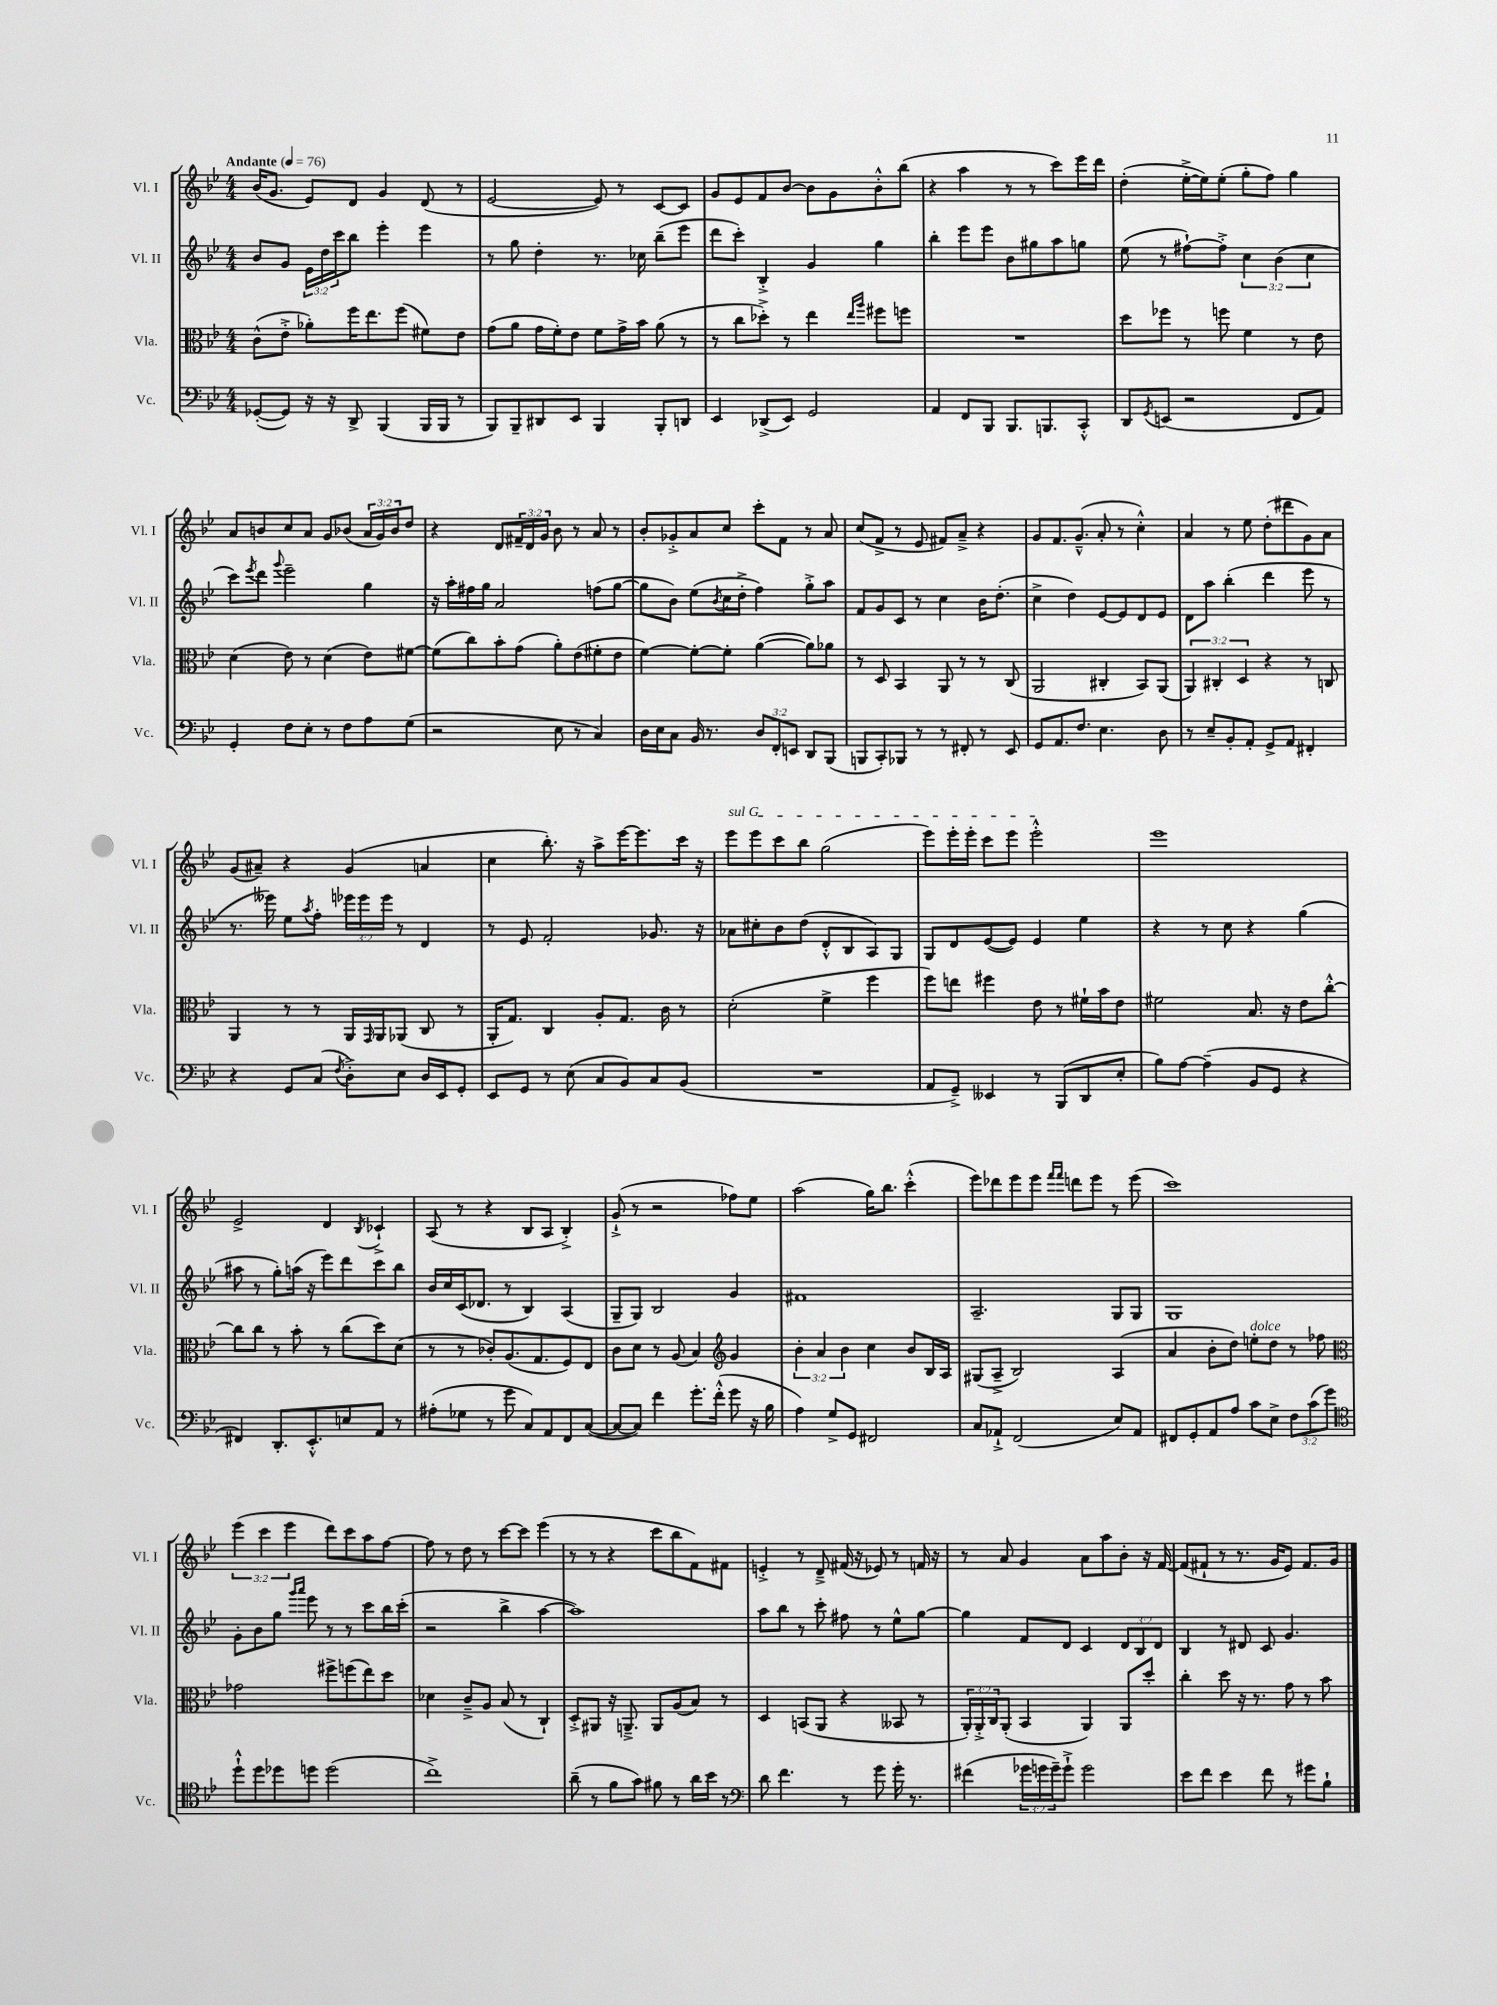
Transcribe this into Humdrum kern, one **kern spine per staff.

**kern	**kern	**kern	**kern
*staff4	*staff3	*staff2	*staff1
*clefF4	*clefC3	*clefG2	*clefG2
*k[b-e-]	*k[b-e-]	*k[b-e-]	*k[b-e-]
*M4/4	*M4/4	*M4/4	*M4/4
*MM76	*MM76	*MM76	*MM76
([8GG-'/L	(8c^^\L	8b-/L	(16b-/LK
.	.	.	8.g/J
8GG-/]J)	8e-'^\J	8g/J	.
16r	8a-'\L)	24e-\LL	8e-/L)
.	.	24dd\	.
16r	.	.	.
.	.	24ccc\J	.
8DD^/	16ff\K	8bb-\J	8d/J
.	8.ee-\	.	.
(4BBB-/	.	4eee-'\	4g/
.	(8ff\J	.	.
16BBB-/LL	8f#\L)	4eee-\	(8d/
16BBB-/JJ	.	.	.
8r	8e-\J	.	8r
=	=	=	=
8BBB-/L)	(8g\L	8r	[2e-/
8BBB-~/	8a\J	8gg\	.
8DD#/	16g\LL	4dd'\	.
.	16f'\J)	.	.
8EE-/J	8e-\J	.	.
4BBB-/	8f\L	8.r	8e-/])
.	16g^\L	.	8r
.	16b-\JJ	16cc-\	.
8BBB-'/L	(8a\	(8bb-~\L	[8c/L
8DD/J	8r	8eee-\J	8c/]J
=	=	=	=
4EE-/	8r	8ddd\L	8g/L
.	8cc\L	8ccc'\J)	8e-/
(8DD-^/L	8dd-'^\J)	4B-'^/	8f/
8EE-/J)	8r	.	[8b-/J
2GG/	4ee-\	4g/	8b-\]L
.	.	.	8g\
.	16qqee-/LL	.	.
.	16qqaa/JJ	.	.
.	8ff#\L	4gg\	8b-'^^\
.	8ff\J	.	(8bb-\J
=	=	=	=
4AA/	1r	4bb-'\	4r
8FF/L	.	8eee-\L	4aa\
8BBB-/J	.	8eee-\J	.
8.BBB-/L	.	8b-\L	8r
.	.	8gg#\	8r
8.BBB/	.	.	.
.	.	8aa\	8ccc\L)
8CC'^^/J	.	8gg\J	16eee-\L
.	.	.	16ddd\JJ
=	=	=	=
8DD/L	8dd\L	(8ee-\	(4dd'\
8qGG/	.	.	.
(8EE/J	8ff-\J	8r	.
2r	8r	[8ff#`\L)	[16ee-'^\LL
.	.	.	16ee-\]J)
.	8ff\	8ff#'^\]J	(8ee-'\J
.	4f\	6cc\	8gg'\L
.	.	.	8ff\J)
.	.	(6b-\	.
8FF/L	8r	.	4gg\
.	.	6cc\	.
8AA/J)	8e-\	.	.
=	=	=	=
4GG'/	(4d\	8ccc\L)	8a/L
.	.	8qeee-/	.
.	.	8ddd\J	8b/
.	.	8qqggg/	.
8F\L	8e-\)	2eee-~\	8cc/
8E-'\J	8r	.	8a/J
8r	(4d\	.	8g/L
8F\L	.	.	(8b-/J
8A\	8e-\L)	4gg\	24a/LL
.	.	.	24g/)
.	.	.	24b-/J
(8G\J	[8f#\J	.	8dd/J
=	=	=	=
2r	(8f#\]L	16r	4r
.	.	16aa'\LL	.
.	8cc\)	16ff#\	.
.	.	16gg\JJ	.
.	8b-'\	2a/	8d/L
.	(8g\J	.	24f#~/L
.	.	.	24d/
.	.	.	24g/JJ
8E-\	8a'\L)	.	8b-\
8r	(8e-\	.	8r
4C/)	8f#'\	(8ff\L	8a/
.	8e-\J	[8gg\J	8r
=	=	=	=
16D\LL	[4f\)	8gg\]L	8b-'/L
16E-\J	.	.	.
8C\J	.	8b-\J)	8g-'^/
16BB-/	8f'\_L	(8ee-\L	8a/
8.r	.	.	.
.	.	8qb-/	.
.	8f'\]J	16cc\L	8cc/J
.	.	16dd'^\JJ	.
12D/L	([4a\	4ff\)	8ccc'\L
12FF'/	.	.	.
.	.	.	8f\J
12EE/J	.	.	.
8DD/L	8a\]L)	8gg'^\L	8r
(8BBB-/J	8a-\J	8aa\J	8a/
=	=	=	=
8BBB/L	8r	8f/L	(8cc/L
8CC'/)	8D/	8g/	8f^/J
8BBB-/J	4BB-/	8c/J	8r
8r	.	8r	8e-/
8r	8AA/	4cc\	8f#/L)
8FF#'/	8r	.	8a~^/J
8r	8r	16b-\LK	4r
.	.	(8.dd'\J	.
8EE-/	(8C/	.	.
=	=	=	=
8GG/L	2AA/	4cc^\	8g/L
8.AA/	.	.	8.f/
.	.	4dd\)	.
8.F/J	.	.	(8.g~^^/J
4.E-\	4C#'/	[8e-/L	8a'/
.	.	8e-/]	8r
.	8BB-/L)	8d/	4cc'^^\)
8D\	(8AA/J	8e-/J	.
=	=	=	=
8r	6AA/)	8d\L	4a/
8E-~/L	.	8aa\J	.
.	6C#'/	.	.
8BB-'/	.	(4bb-'\	8r
.	6D/	.	.
8AA'/J	.	.	8ee-\
8GG^/L	4r	4ddd\	(8dd'\L
8AA/J	.	.	8ddd#\
4FF#'/	8r	8eee-\	8g\)
.	8C/	8r	8a\J
=	=	=	=
4r	4AA/	8.r	(8g/L
.	.	.	8a#~/J)
.	.	16eee--\)	.
8GG/L	8r	8ee-\L	4r
.	.	8qaa/	.
(8C/J	8r	8ff'\J	.
8qF/	.	.	.
8D'^\L)	16AA/LL	24eee-\LL	(4g/
.	.	24eee-\	.
.	16qqGG/	.	.
.	16AA/J	.	.
.	.	24eee-\JJ	.
8E-\J	(8AA-/J	8r	.
16D/LL	8C/	4d/	4a/
16EE-/J	.	.	.
8GG'/J	8r	.	.
=	=	=	=
8EE-/L	16AA'/LK	8r	4cc\
.	8.G/J)	.	.
8GG/J	.	8e-/	.
8r	4C/	2f'/	8.bb-'\)
(8E-\	.	.	.
.	.	.	16r
8C/L	8A'/L	.	8aa^\L
8BB-/)	8.G/J	.	[16eee-\K
.	.	.	8.eee-\]
8C/	.	8.g-/	.
.	16c\	.	.
(8BB-/J	8r	.	16ccc\Jk
.	.	16r	16r
=	=	=	=
1r	(2d'\	8a-\L	8eee-\L
.	.	8cc#'\	8eee-\
.	.	8b-\	8ccc\
.	.	(8dd\J	8bb-\J
.	4f^\	8d'^^/L	(2gg\
.	.	8B-/	.
.	4ff\	8A/)	.
.	.	8G/J	.
=	=	=	=
8AA/L	8ff\L)	8G/L	8eee-\L)
8GG~^/J)	8ee\J	8d/	16eee-'\L
.	.	.	16eee-'\JJ
4EE--/	4ff#\	([8e-/	8ccc\L
.	.	8e-/]J)	8eee-\J
8r	8e-\	4e-/	2eee-'^^\
(8BBB-/L	8r	.	.
8DD/	16f#`\LL	4ee-\	.
.	16b-\J	.	.
8E-'/J	8e-\J	.	.
=	=	=	=
8B-\L)	2f#\	4r	1eee-
[8A\J	.	.	.
(4A~\]	.	8r	.
.	.	8cc\	.
8BB-/L	8.B-/	4r	.
8GG/J	.	.	.
.	16r	.	.
4r	8e-\L	(4gg\	.
.	[8cc'^^\J	.	.
=	=	=	=
4FF#/)	8cc\]L	8aa#\	2e-^/
.	8cc\J	8r	.
8.DD'/L	8r	8gg'\L)	.
.	8b-'\	(16aa\Jk	.
8.EE-'^^/	.	16r	.
.	8r	8eee-\L)	4d/
8E/	(8cc\L	8ddd\	.
.	.	.	8qB-/
8AA/J	8dd\)	8ccc\	4c-`^/
8r	(8d\J	8bb-\J	.
=	=	=	=
(8A#'\L	8r	16b-/LL	(8A/
.	.	16cc/	.
8G-\J	8r	(16c/J	8r
.	.	8.d-/J	.
8r	8c-'/L)	.	4r
8g\	(8.A/	8r	.
8C/L)	.	4B-/)	8B-/L
.	8.G/	.	.
8AA/	.	.	8A/J
8FF/	8F/)	(4A/	4B-'^/)
([8C/J	8E-/J	.	.
=	=	=	=
8C/_L	8c\L	8G~/L	(8g`^/
8C/]J)	8d\J	8G/J)	8r
4f\	8r	2B-/	2r
.	(8A/	.	.
8.g'\L	4B-/)	.	.
(16f'^^\Jk	.	.	.
*	*clefG2	*	*
8g\	4g/	4g/	8ff-\L)
16r	.	.	8ee-\J
16B-\	.	.	.
=	=	=	=
4A\)	6b-'\	1f#	(2aa\
.	6a/	.	.
8G^/L	.	.	.
.	6b-\	.	.
8GG/J	.	.	.
2FF#/	4cc\	.	16gg\LK)
.	.	.	8.bb-\J
.	8b-/L	.	(4ccc'^^\
.	16B-/L	.	.
.	16A/JJ	.	.
=	=	=	=
8C/L	(8G#/L	2.A~/	8eee-\L)
8AA-`^/J	8A~^/J	.	8ddd-\
(2FF/	2B-/)	.	8eee-\
.	.	.	8eee-\J
.	.	.	16qqfff/LL
.	.	.	16qqfff/JJ
.	.	.	8ddd\L
.	.	.	8eee-\J
8E-/L)	(4A/	8G/L	8r
8AA-/J	.	8G/J	(8eee-\
=	=	=	=
8FF#/L	4a/	1G	1ccc)
8GG'/	.	.	.
8AA/	8b-'\L	.	.
8A/J	8dd\J)	.	.
8c\L	8ee'\L	.	.
8E-^\J	8dd\J	.	.
12F\L	8r	.	.
(12c\	.	.	.
.	8ff-\	.	.
12g\J)	.	.	.
=	=	=	=
*clefC4	*clefC3	*	*
8dd`^^\L	2g-\	8g'\L	(6eee-\
8dd\	.	8b-\	.
.	.	.	6ccc\
8dd-\	.	8gg\J	.
.	.	.	6eee-\
.	.	16qqggg/LL	.
.	.	16qqaaa/JJ	.
8dd\J	.	8eee-\	.
(2dd\	8ff#^\L	8r	8ddd\L)
.	(8ff\	8r	8ccc\
.	8ee-\)	8ccc\L	8aa\
.	8dd\J	16bb-\L	[8ff\J
.	.	(16ccc'\JJ	.
=	=	=	=
1cc^)	4d-\	2r	8ff\]
.	.	.	8r
.	8c~^/L	.	8dd\
.	8A/J	.	8r
.	(8B-/	4bb-^\	[8ccc\L
.	8r	.	8ccc\]J
.	4C`/)	[4aa\	(4eee-\
=	=	=	=
(8a~\	8D'^/L	1aa])	8r
8r	8AA#/J	.	8r
8f\L	16r	.	4r
.	8.AA~^/	.	.
8g\J)	.	.	.
8f#\	8AA/L	.	8ccc\L
8r	(8A/	.	8bb-\
16a\LL	8B-/J)	.	8f\)
16b-\JJ	.	.	.
8r	8r	.	8f#\J
=	=	=	=
*clefF4	*	*	*
8d\	4D/	8aa\L	4e'^/
4.f\	.	8bb-\J	.
.	(8BB/L	8r	8r
.	8AA/J	8ccc'\	8d~^/
8r	4r	8ff#\	(16f#/
.	.	.	16r
8g\	.	8r	8e-/)
16g'\	8BB--/	8ee-^^\L	8r
8.r	.	.	.
.	8r	[8gg\J	16f/
.	.	.	16r
=	=	=	=
(4f#\	24AA'/LL)	4gg\]	8r
.	24AA'^/	.	.
.	24C/J	.	.
.	(8AA'/J	.	8a/
24g-\LL	4BB-/	8f/L	4g/
24g\	.	.	.
24g~\J)	.	.	.
8g`^\J	.	8d/J	.
2g\	4AA/)	4c/	8a\L
.	.	.	8aa\
.	8AA/L	12d/L	8b-'\J
.	.	12B-/	.
.	8dd'/J	.	16r
.	.	12d/J	.
.	.	.	[16f/
=	=	=	=
8e-\L	4cc'\	4B-/	(8f/]L
8f\J	.	.	8f#`/J
4e-\	8dd\	8r	8r
.	16r	8d#/	8.r
.	8.r	.	.
8f\	.	8c/	.
.	.	.	16g/LK
8r	8g\	4.g/	8e-/J)
8g#\L	8r	.	8.f#/L
8B-`\J	8b-\	.	.
.	.	.	16g/Jk
==	==	==	==
*-	*-	*-	*-
